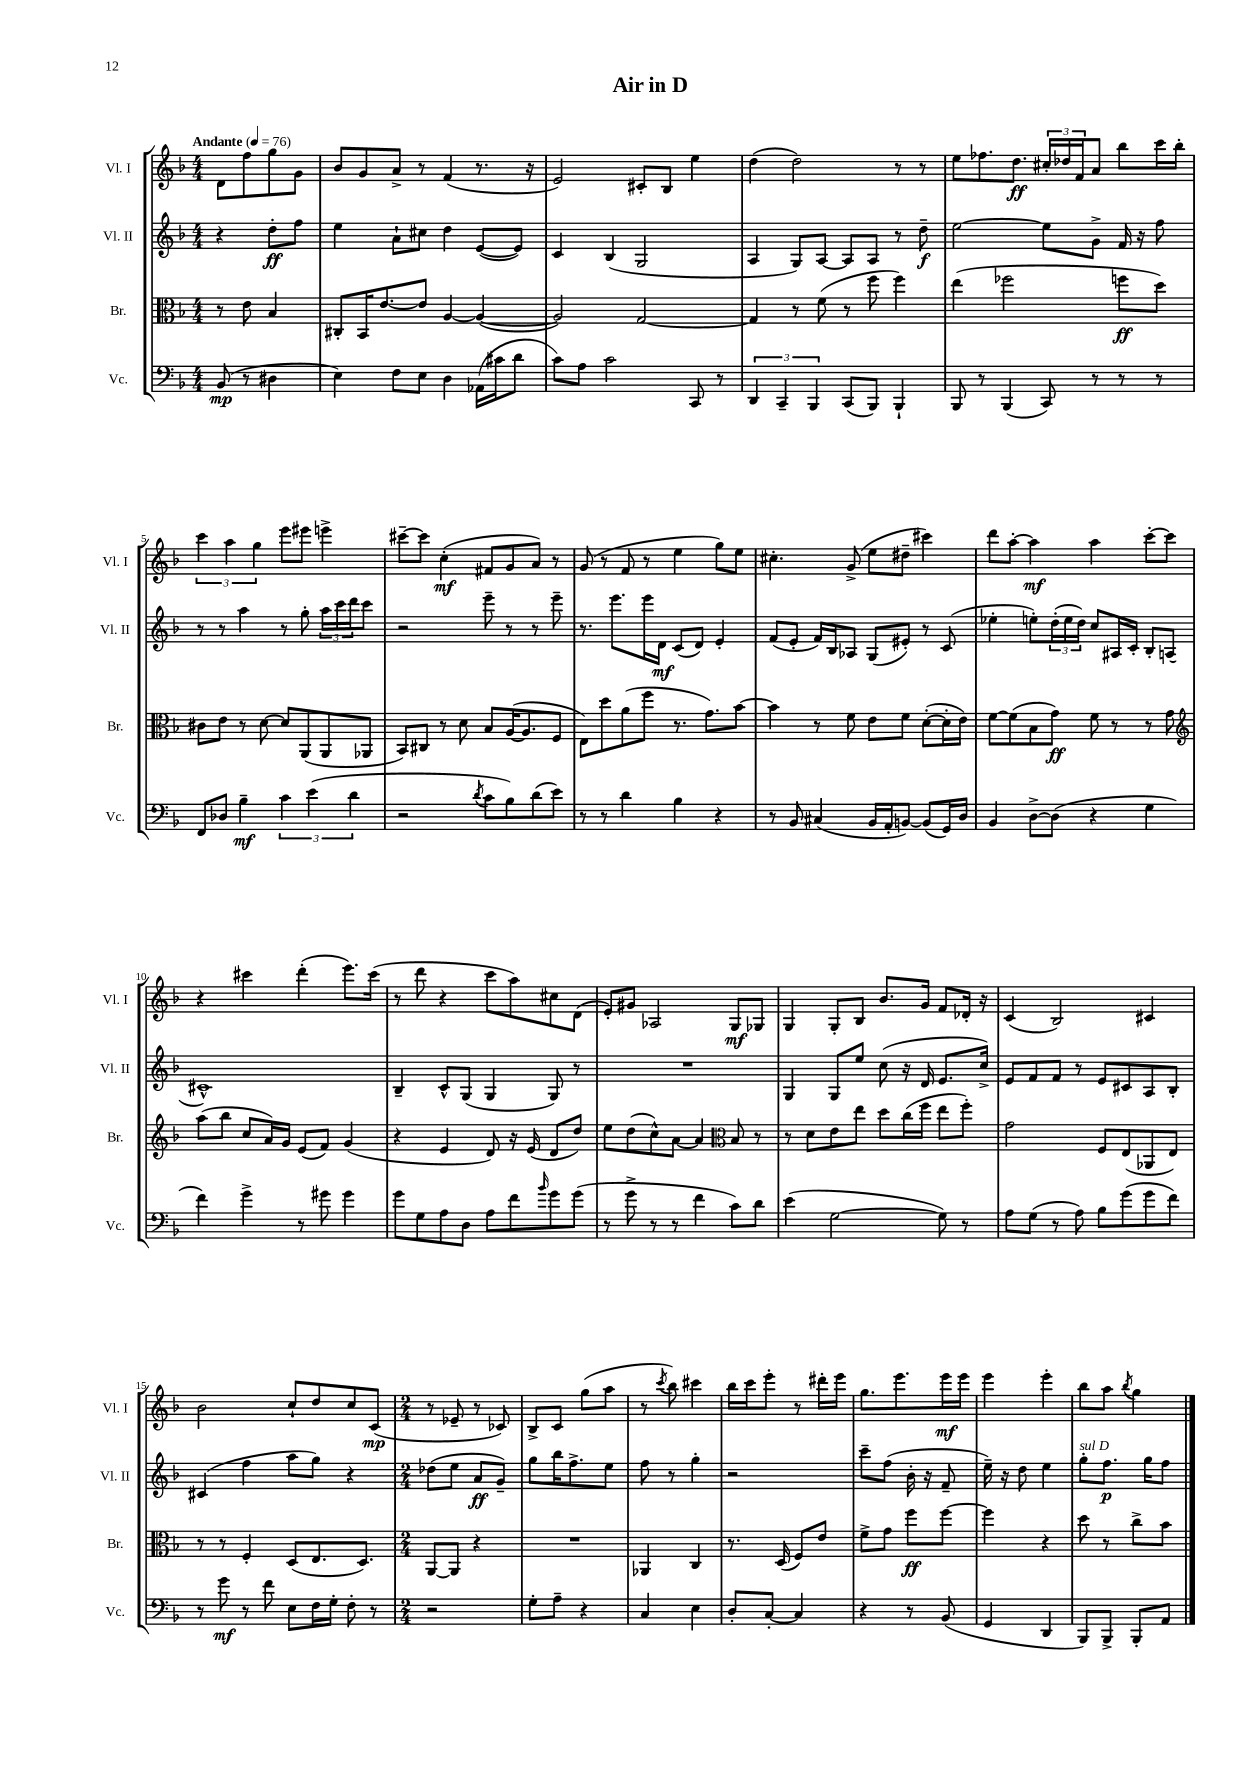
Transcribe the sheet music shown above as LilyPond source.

\header { title = "Air in D" }
<<
\new StaffGroup <<
\new Staff = "s0" \with { instrumentName = "Vl. I" shortInstrumentName = "Vl. I" } {
    \clef treble \key f \major \numericTimeSignature \time 4/4 \partial 2 \tempo "Andante" 4 = 76
    d'8 f''8 g''8 g'8 |
    bes'8 g'8 a'8-> r8 f'4( r8. r16 |
    e'2) cis'8-. bes8 e''4 |
    d''4( d''2) r8 r8 |
    e''8 fes''8. d''8.\ff \tuplet 3/2 { cis''16-. des''16 f'16 } a'8 bes''8 c'''16 bes''16-. |
    \tuplet 3/2 { c'''4 a''4 g''4 } e'''8 eis'''8 e'''4-> |
    cis'''8~-- cis'''8 c''4-.\mf( fis'8 g'8 a'8) r8 |
    g'8( r8 f'8 r8 e''4 g''8) e''8 |
    cis''4.-. g'8->( e''8 dis''8-- cis'''4) |
    d'''8 a''8~-. a''4\mf a''4 c'''8~-. c'''8 |
    r4 cis'''4 d'''4-.( e'''8.) cis'''16( |
    r8 d'''8 r4 c'''8 a''8) cis''8 d'8( |
    e'8-.) gis'8 aes2 g8\mf ges8 |
    g4 g8-. bes8 bes'8. g'16 f'8 des'16-. r16 |
    c'4( bes2) cis'4 |
    bes'2 c''8-! d''8 c''8 c'8\mp( |
    \numericTimeSignature \time 2/4 r8 ees'8-- r8 ces'8) |
    bes8-> c'8 g''8( a''8 |
    r8 \acciaccatura { c'''8 } bes''8) cis'''4 |
    bes''16 c'''16 e'''8-. r8 dis'''16-. e'''16 |
    g''8. e'''8. e'''16\mf e'''16 |
    e'''4 e'''4-. |
    bes''8 a''8 \acciaccatura { bes''8 } g''4 \bar "|." |
}
\new Staff = "s1" \with { instrumentName = "Vl. II" shortInstrumentName = "Vl. II" } {
    \clef treble \key f \major \numericTimeSignature \time 4/4 \partial 2
    r4 d''8-.\ff f''8 |
    e''4 a'8-! cis''8 d''4 e'8~( e'8) |
    c'4 bes4( g2 |
    a4 g8) a8~ a8 a8 r8 d''8--\f |
    e''2~ e''8 g'8-> f'16 r16 f''8 |
    r8 r8 a''4 r8 g''8-. \tuplet 3/2 { a''16 c'''16 d'''16 } c'''8 |
    r2 e'''8-- r8 r8 e'''8-- |
    r8. e'''8. e'''16 d'16\mf c'8( d'8) e'4-. |
    f'8( e'8-. f'16) bes16 aes8 g8( eis'8-.) r8 c'8( |
    ees''4-. e''8-.) \tuplet 3/2 { d''16-.( e''16 d''16) } c''8 ais16 c'16-. bes8-. a8( |
    cis'1-^) |
    bes4-- c'8-^ g8( g4 g8) r8 |
    R1 |
    g4 g8 e''8 c''8( r16 d'16 e'8. c''16->) |
    e'8 f'8 f'8 r8 e'8 cis'8 a8 bes8-. |
    cis'4( f''4 a''8 g''8) r4 |
    \numericTimeSignature \time 2/4 des''8( e''8 a'8\ff g'8--) |
    g''8 bes''16 f''8.-> e''8 |
    f''8 r8 g''4-. |
    r2 |
    c'''8-- f''8( bes'16-. r16 f'8-- |
    e''16--) r16 d''8 e''4 |
    g''8-.^\markup { \italic "sul D" } f''8.\p g''16 f''8 \bar "|." |
}
\new Staff = "s2" \with { instrumentName = "Br." shortInstrumentName = "Br." } {
    \clef alto \key f \major \numericTimeSignature \time 4/4 \partial 2
    r8 e'8 bes4 |
    cis8-. bes,16 e'8.~ e'8 a4~ a4~( |
    a2) g2~ |
    g4 r8 f'8( r8 f''8 f''4) |
    e''4( fes''2 f''8\ff d''8) |
    cis'8 e'8 r8 d'8~ d'8 a,8( a,8 aes,8 |
    bes,8) cis8 r8 d'8 bes8 a16~( a8. f8 |
    e8) d''8 a'8( f''8 r8. g'8.) bes'8~ |
    bes'4 r8 f'8 e'8 f'8 d'8~-.( d'16-. e'16) |
    f'8~ f'8( bes8 g'8\ff) f'8 r8 r8 g'8 |
    \clef treble a''8( bes''8 c''8 a'16) g'16 e'8( f'8) g'4( |
    r4 e'4 d'8) r16 e'16( d'8 d''8) |
    e''8 d''8( c''8-^) a'8~ a'4 \clef alto bes8 r8 |
    r8 d'8 e'8 e''8 d''8 c''16( f''16 e''8 f''8-.) |
    g'2 f8 e8( aes,8 e8) |
    r8 r8 f4-. d8( e8. d8.) |
    \numericTimeSignature \time 2/4 a,8~ a,8 r4 |
    R2 |
    aes,4 c4 |
    r8. d16( f8) e'8 |
    f'8-> g'8 f''8\ff f''8~ |
    f''4 r4 |
    d''8 r8 c''8-> bes'8 \bar "|." |
}
\new Staff = "s3" \with { instrumentName = "Vc." shortInstrumentName = "Vc." } {
    \clef bass \key f \major \numericTimeSignature \time 4/4 \partial 2
    bes,8\mp( r8 dis4 |
    e4) f8 e8 d4 aes,16( cis'16 d'8 |
    c'8) a8 c'2 c,8 r8 |
    \tuplet 3/2 { d,4 c,4-- bes,,4 } c,8( bes,,8) bes,,4-! |
    bes,,8 r8 bes,,4( c,8) r8 r8 r8 |
    f,8 des8 bes4--\mf \tuplet 3/2 { c'4 e'4( d'4 } |
    r2 \acciaccatura { d'8 } c'8 bes8) d'8( e'8) |
    r8 r8 d'4 bes4 r4 |
    r8 bes,8 cis4( bes,16 a,16-. b,8~) b,8( g,16) d16 |
    bes,4 d8~-> d8( r4 g4 |
    f'4) g'4-> r8 gis'8 gis'4 |
    g'8 g8 a8 d8 a8 f'8 \grace { bes'16 } g'8 g'8( |
    r8 g'8-> r8 r8 f'4 c'8) d'8 |
    e'4( g2~ g8) r8 |
    a8 g8( r8 a8) bes8 g'8( g'8 f'8) |
    r8 g'8\mf r8 f'8 e8 f16 g16-. f8-. r8 |
    \numericTimeSignature \time 2/4 r2 |
    g8-. a8-- r4 |
    c4 e4 |
    d8-. c8~-. c4 |
    r4 r8 bes,8( |
    g,4 d,4 |
    bes,,8) bes,,8-> bes,,8-. a,8 \bar "|." |
}
>>
>>
